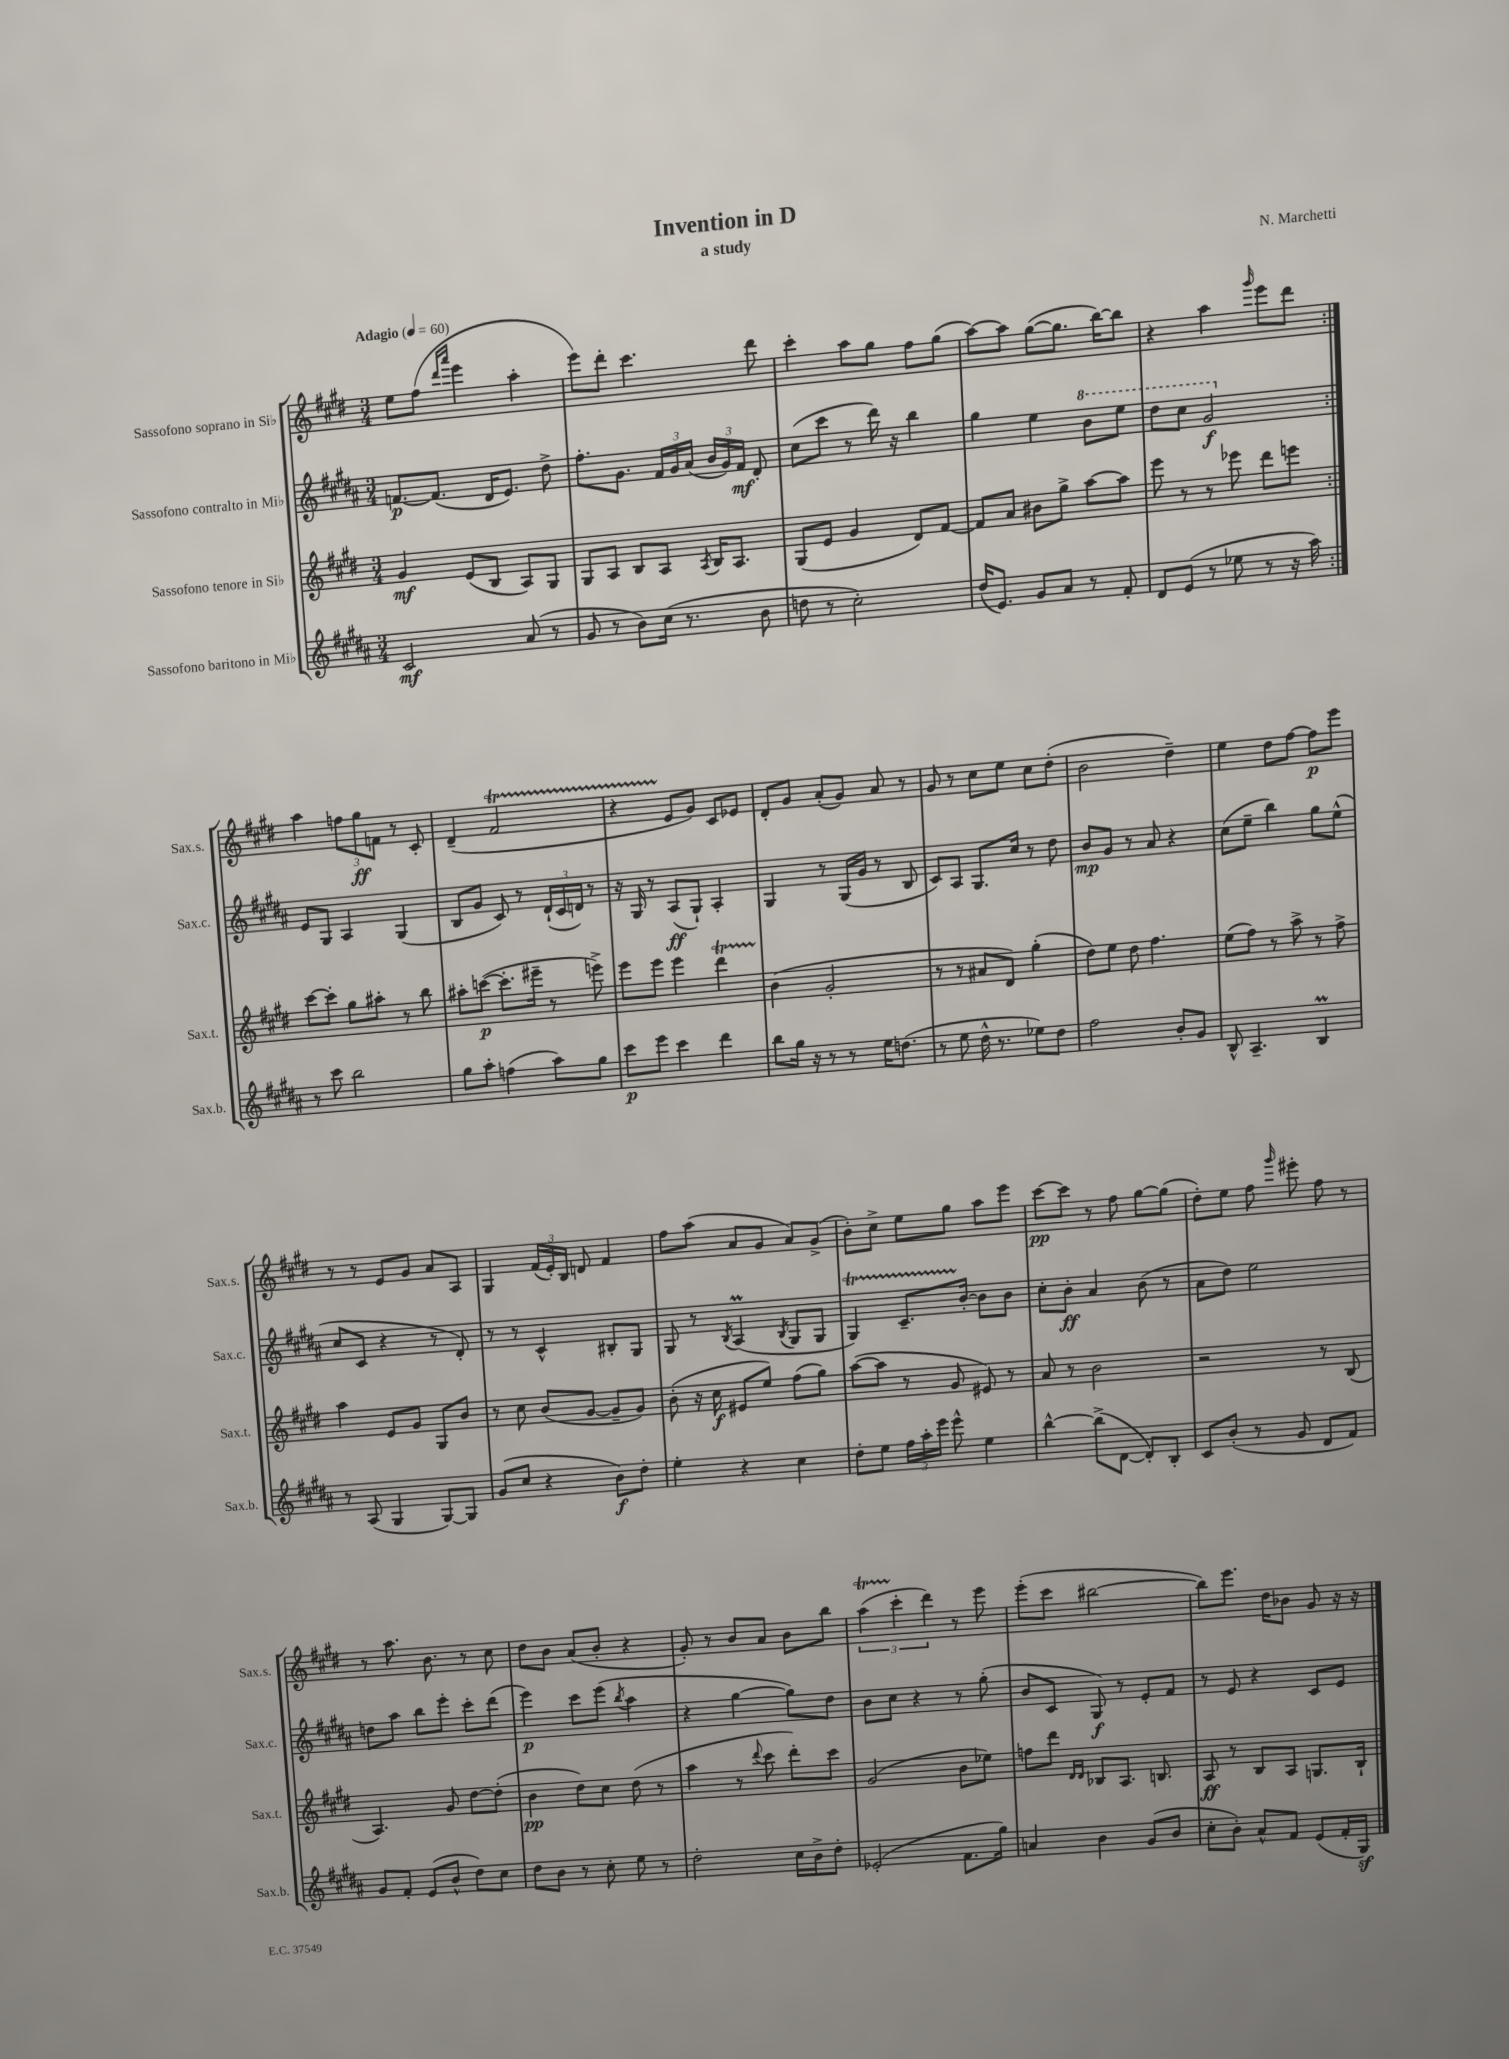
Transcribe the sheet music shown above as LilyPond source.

\header { title = "Invention in D" composer = "N. Marchetti" subtitle = "a study" }
<<
\new StaffGroup <<
\new Staff = "s0" \with { instrumentName = "Sassofono soprano in Sib" shortInstrumentName = "Sax.s." } {
    \clef treble \key e \major \numericTimeSignature \time 3/4 \tempo "Adagio" 4 = 60
    \autoBeamOff \repeat volta 2 { e''8[ fis''8]( \grace { dis'''16[ a'''16] } e'''4 a''4-. |
    e'''8[) dis'''8]-. cis'''4. dis'''8 |
    cis'''4-. a''8[ gis''8] fis''8[ gis''8]( |
    a''8[~) a''8] gis''8[~( gis''8.] b''16[~) b''8] |
    r4 a''4 \grace { gis'''16 } e'''8[ dis'''8] | }
    a''4 \tuplet 3/2 { f''8[ gis''8\ff f'8] } r8 cis'8-. |
    dis'4--( fis'2\startTrillSpan |
    r4 e'8[\stopTrillSpan gis'8]) cis'8[ ees'8] |
    dis'8[-. gis'8] a'8[-.( gis'8]) a'8 r8 |
    gis'8 r8 cis''8[ e''8] cis''8[ dis''8]-.( |
    b'2 dis''4--) |
    e''4 dis''8[ fis''8]~ fis''8[\p e'''8] |
    r8 r8 e'8[ gis'8] a'8[ a8] |
    gis4 \tuplet 3/2 { fis'16[( e'16-.) b16] } d'8 fis'4 |
    fis''8[ a''8]( a'8[ gis'8] a'8[) gis'8]->( |
    b'8[-.) cis''8]-> e''8[ gis''8] a''8[ e'''8] |
    cis'''8[~\pp cis'''8] r8 fis''8 gis''8[~ gis''8]( |
    dis''8[-.) e''8] fis''8 \grace { gis'''16 } eis'''8-. fis''8 r8 |
    r8 a''8. b'8. r8 cis''8 |
    dis''8[ b'8] a'8[( b'8]-. r4 |
    gis'8-.) r8 b'8[ a'8] b'8[ b''8] |
    \tuplet 3/2 { a''4\startTrillSpan( cis'''4-.\stopTrillSpan dis'''4) } r8 e'''8 |
    e'''8[-.( cis'''8] bis''2~ |
    bis''8[) e'''8.] dis''16[ bes'8] gis'8 r16 r16 \bar "|." |
}
\new Staff = "s1" \with { instrumentName = "Sassofono contralto in Mib" shortInstrumentName = "Sax.c." } {
    \clef treble \key b \major \numericTimeSignature \time 3/4
    \autoBeamOff \repeat volta 2 { f'8.[~\p f'8.]( dis'16[ e'8.]) dis''8-> |
    fis''8.[-. gis'8.] \tuplet 3/2 { fis'16[ gis'16 ais'16]( } \tuplet 3/2 { b'16[ gis'16) fis'16]\mf } dis'8-. |
    cis''8[( cis'''8] r8 dis'''16) r16 b''4 |
    gis''4 e''4 \ottava #1 b''8[ e'''8] |
    dis'''8[ cis'''8] gis''2\f \ottava #0 | }
    e'8[ gis8] ais4 gis4( |
    b8[ gis'8] cis'8) r8 \tuplet 3/2 { dis'16[-!( cis'16 d'16]) } r8 |
    r16 gis16 r8 ais8[\ff( gis8]-!) ais4-. |
    gis4 r8 gis16[( gis'16] r8 b8 |
    cis'8[) ais8] gis8.[ cis''16] r8 dis''8 |
    b'8[\mp gis'8] r8 ais'8 r4 |
    cis''8[( e''8]-- b''4) gis''8[ e''8]-^( |
    cis''8[ cis'8] r4 r8 dis'8-.) |
    r8 r8 cis'4-^ bis8[-. gis8] |
    gis8 r8 \acciaccatura { b8 } ais4\prall( \acciaccatura { b8 } gis8[ gis8] |
    gis4\startTrillSpan) cis'8.[-- b'16]~-.\stopTrillSpan b'8[ b'8] |
    cis''8[-. b'8]-.\ff ais'4 b'8( r8 |
    ais'8[ dis''8]) e''2 |
    d''8[ ais''8] b''8[ e'''8]-. cis'''8[-. dis'''8]( |
    e'''4\p) cis'''8[ e'''8]( \acciaccatura { b''8 } ais''4 |
    r4 gis''4~ gis''8[) dis''8] |
    b'8[ cis''8] r4 r8 gis''8-.( |
    b'8[ cis'8] gis8\f) r8 e'8[-. fis'8] |
    r8 e'8 r4 cis'8[ e'8] \bar "|." |
}
\new Staff = "s2" \with { instrumentName = "Sassofono tenore in Sib" shortInstrumentName = "Sax.t." } {
    \clef treble \key e \major \numericTimeSignature \time 3/4
    \autoBeamOff \repeat volta 2 { gis'4\mf e'8[( b8] a8[) gis8] |
    gis8[ a8] b8[ a8] \acciaccatura { a8 } b16[ a8.] |
    gis8[( e'8] gis'4 dis'8[) fis'8]~ |
    fis'8[ a'8] bis'8[ gis''8]-> a''8[~ a''8] |
    e'''8 r8 r8 ees'''8 dis'''8[ e'''8] | }
    cis'''8[~ cis'''8]-. gis''8[ ais''8]-. r8 b''8 |
    ais''8[-. c'''8]~\p( c'''8.[-. eis'''16]-- r8 e'''8->) |
    e'''8[ e'''8] e'''4 dis'''4\startTrillSpan |
    b'4\stopTrillSpan( gis'2-. |
    r8 r8 ais'8[ dis'8]) gis''4-.( |
    dis''8[) e''8] dis''8 fis''4. |
    e''8[( fis''8]) r8 a''8-> r8 fis''8-> |
    a''4 e'8[ gis'8] gis8[ b'8] |
    r8 cis''8 b'8[( gis'8]~ gis'8[-- gis'8]) |
    b'8-.( r16 cis''16\f eis'8[ e''8]) fis''8[( gis''8]) |
    a''8[~( a''8] r8 gis'8 eis'8) r8 |
    a'8 r8 b'2 |
    r2 r8 b8( |
    a4.) gis'8 dis''8[~ dis''8]-.( |
    b'4\pp dis''8[) cis''8] dis''8( r8 |
    a''4 r8 \appoggiatura { dis'''8 } cis'''8 dis'''8[-.) cis'''8] |
    gis'2( b'8[ ees''8]) |
    f''8[ dis'''8] \grace { dis'16[ dis'16] } bes8[ a8.] b8. |
    a8\ff r8 b8[ a8] g8.[ b16]-! \bar "|." |
}
\new Staff = "s3" \with { instrumentName = "Sassofono baritono in Mib" shortInstrumentName = "Sax.b." } {
    \clef treble \key b \major \numericTimeSignature \time 3/4
    \autoBeamOff \repeat volta 2 { cis'2\mf ais'8( r8 |
    gis'8 r8 b'8[) cis''16]( r8. b'8 |
    d''8 r8 cis''2-.) |
    dis''16[( e'8.]) gis'8[ ais'8] r8 fis'8-. |
    dis'8[ e'8]( r8 ees''8 r8 r16 ais''16) | }
    r8 cis'''8 b''2 |
    gis''8[ ais''8]-. f''4( ais''8[) gis''8] |
    cis'''8[\p e'''8] cis'''4 dis'''4 |
    b''8[ gis''16] r16 r8 r8 e''16[ d''8.]( |
    r8 e''8 dis''16-^ r8. ees''8[) dis''8] |
    fis''2 b'8[-. gis'8] |
    b8-^ ais4.-- b4\prall |
    r8 ais8( gis4 gis8[~) gis8] |
    gis'8[( cis''8] r4 b'8[\f) dis''8]-. |
    e''4-. r4 cis''4 |
    dis''8[-. e''8] \tuplet 3/2 { fis''16[ ais''16-. e'''16] } e'''8-^ e''4 |
    b''4~-^ b''8[->( dis'8]~ dis'8[-.) b8]-. |
    cis'8[ b'8]-.( r8 gis'8 dis'8[ fis'8]) |
    gis'8[ fis'8]-. e'8[( b'8]-^ dis''8[) cis''8] |
    dis''8[ b'8] r8 cis''8-. e''8 r8 |
    dis''2-. cis''16[ b'16-> dis''8]-. |
    ees'2-.( fis'8.[ gis''16]) |
    a'4 b'4 gis'8[( b'8] |
    cis''8[-. b'8]-.) ais'8[-^ fis'8] e'8[( fis'16-. gis16]\sf) \bar "|." |
}
>>
>>
\layout { \context { \Score \remove "Bar_number_engraver" } }
